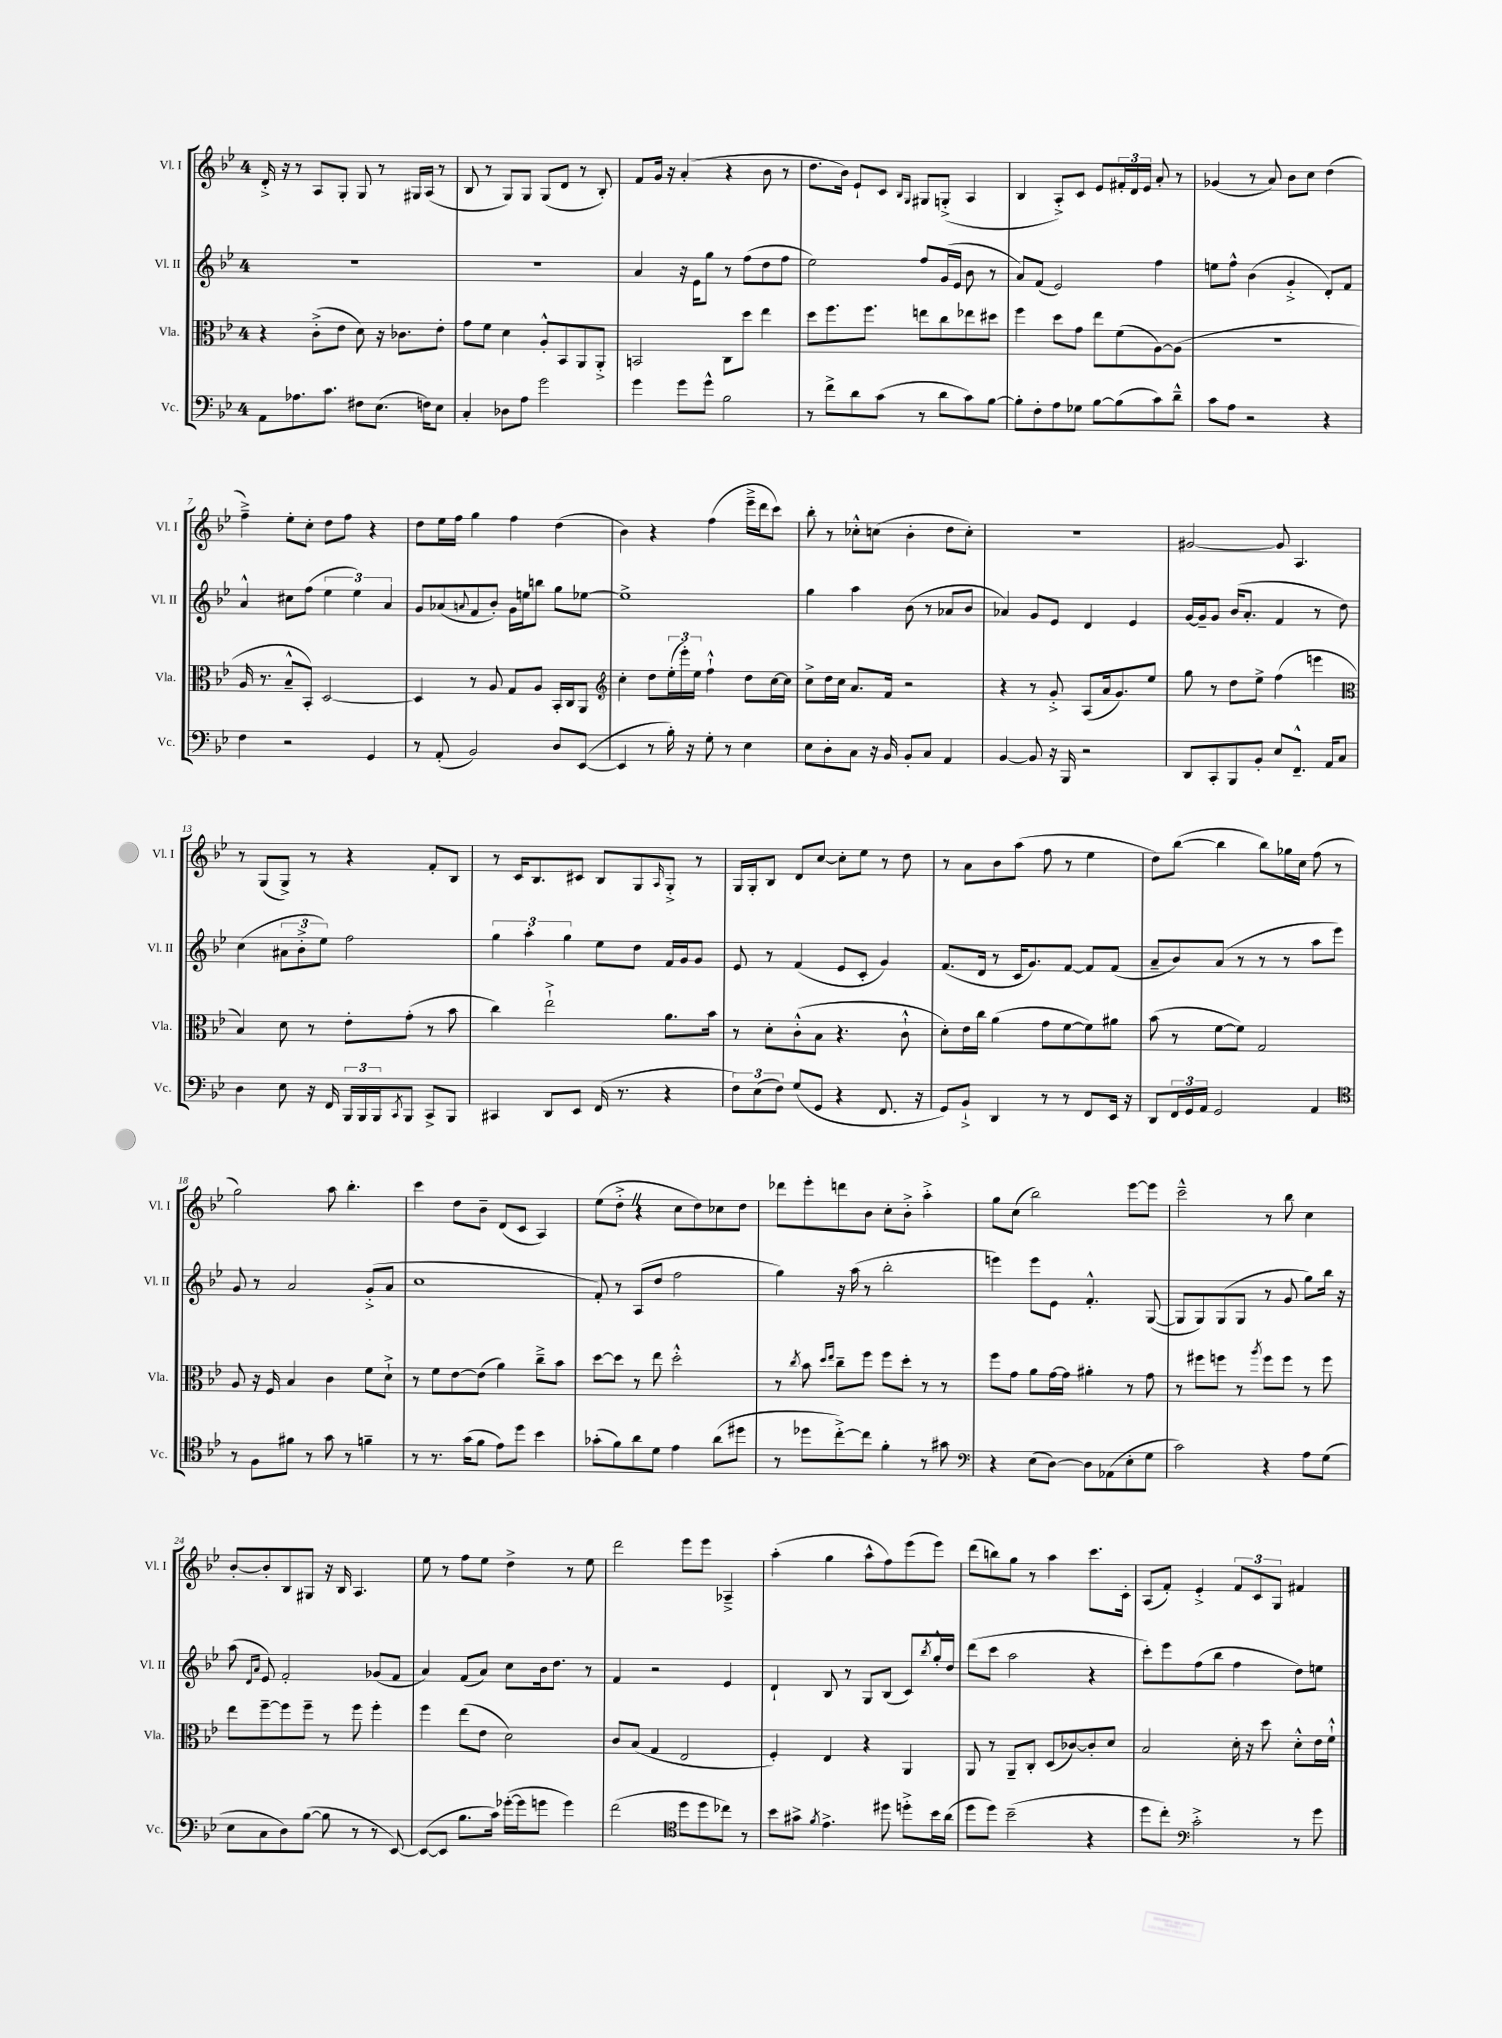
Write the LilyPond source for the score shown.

<<
\new StaffGroup <<
\new Staff = "s0" \with { instrumentName = "Vl. I" shortInstrumentName = "Vl. I" } {
    \clef treble \key bes \major \once \override Staff.TimeSignature.style = #'single-digit \time 4/4
    d'16-.-> r16 r8 a8 g8-. g8 r8 gis16 a16( r8 |
    bes8 r8 g8) g8 g8( d'8 r8 bes8-.) |
    f'8 g'16 r16 a'4-.( r4 bes'8 r8 |
    d''8. bes'16) ees'8-! c'8 \grace { bes16 g16 } gis8 g8-.->( a4 |
    bes4 a8-.->) c'8 ees'8 \tuplet 3/2 { fis'16-. d'16 ees'16 } a'8-. r8 |
    ges'4( r8 a'8) bes'8 c''8 d''4( |
    f''4--->) ees''8-. c''8-. d''8 f''8 r4 |
    d''8 ees''16 f''16 g''4 f''4 d''4( |
    bes'4) r4 f''4( ees'''16---> d'''16 c'''8) |
    bes''8-. r8 ces''8-.-^ c''8( bes'4-. d''8 c''8-.) |
    r1 |
    gis'2~ gis'8 a4. |
    r8 g8( g8->) r8 r4 f'8-. bes8 |
    r8 c'16 bes8. cis'8 bes8 g8 \grace { a16 } g8-.-> r8 |
    g16 g16-. bes8 d'8 c''8~ c''8-. ees''8 r8 d''8 |
    r8 a'8 bes'8 a''8( f''8 r8 ees''4 |
    d''8) bes''8~( bes''4 bes''8) ges''16 c''16 f''8( r8 |
    g''2) a''8 bes''4.-. |
    c'''4 d''8 bes'8-- d'8( c'8 a4) |
    ees''8( d''8-.-> \once \override BreathingSign.text = \markup { \musicglyph "scripts.caesura.straight" } \breathe r4 c''8 d''8) ces''8 d''8 |
    des'''8 ees'''8-. d'''8 bes'8 c''8-. bes'8-.-> a''4-.-> |
    g''8 c''8( bes''2) ees'''8~ ees'''8 |
    c'''2---^ r8 bes''8 c''4 |
    bes'8~-. bes'8-. bes8 gis8 r16 bes16 a4. |
    ees''8 r8 f''8 ees''8 d''4-> r8 ees''8 |
    d'''2 ees'''8 ees'''8 aes4---> |
    a''4-.( g''4 a''8-^ f''8) ees'''8( ees'''8) |
    d'''8( b''8) g''8 r8 a''4 c'''8. c'16-. |
    a8( f'8-.) ees'4-.-> \tuplet 3/2 { f'8 c'8 g8 } fis'4 \bar "|." |
}
\new Staff = "s1" \with { instrumentName = "Vl. II" shortInstrumentName = "Vl. II" } {
    \clef treble \key bes \major \once \override Staff.TimeSignature.style = #'single-digit \time 4/4
    R1 |
    R1 |
    a'4 r16 ees'16 g''8 r8 f''8( d''8 f''8 |
    ees''2) f''8 g'16( ees'16 bes'8 r8 |
    a'8) f'8( ees'2) f''4 |
    e''8 f''8-^ bes'4( g'4-.-> d'8-.) f'8 |
    a'4-^ cis''8 f''8( \tuplet 3/2 { ees''4 ees''4) a'4 } |
    g'8 aes'8( \appoggiatura { a'8 } f'8 bes'8-.) g'16 e''16 b''8 g''8 ees''8~ |
    ees''1-> |
    g''4 a''4 bes'8( r8 aes'8 bes'8 |
    aes'4) g'8 ees'8 d'4 ees'4 |
    g'16~ g'16-- g'8 bes'16( a'8.-. f'4 r8 d''8) |
    c''4( \tuplet 3/2 { ais'8 bes'8-.-> ees''8) } f''2 |
    \tuplet 3/2 { g''4 a''4-. g''4 } ees''8 d''8 f'16 g'16 g'8 |
    ees'8 r8 f'4( ees'8 c'8-. g'4) |
    f'8.( d'16 r8 c'16 g'8.) f'8~ f'8 f'8( |
    a'8-- bes'8) a'8( r8 r8 r8 a''8 ees'''8) |
    g'8 r8 a'2 g'8-.->( a'8 |
    c''1 |
    f'8-.) r8 a8( d''8 f''2 |
    g''4) r16 a''16( r8 bes''2-. |
    e'''4) e'''8 ees'8 f'4.-.-^ g8~( |
    g8 g8) g8( g8 r8 g'8 g''8) bes''16 r16 |
    a''8( \grace { d'16 a'16 } ees'8) f'2-. ges'8( f'8 |
    a'4) f'8( a'8) c''8 bes'16 d''8. r8 |
    f'4 r2 ees'4 |
    d'4-! bes8 r8 g8 bes8( c'8) \acciaccatura { bes''8 } g''16-.-^ d''16 |
    d'''8( c'''8 a''2 r4 |
    c'''8-.) ees'''8 f''8( bes''8 f''4 d''8) e''8 \bar "|." |
}
\new Staff = "s2" \with { instrumentName = "Vla." shortInstrumentName = "Vla." } {
    \clef alto \key bes \major \once \override Staff.TimeSignature.style = #'single-digit \time 4/4
    r4 c'8-.->( ees'8 d'8) r16 ces'8. ees'8-. |
    g'8 f'8 d'4 a8-.-^ bes,8 a,8 a,8-.-> |
    b,2 c8 d''8 ees''4 |
    d''8 f''8. f''8. e''8 c''8 ees''8 dis''8 |
    f''4 d''8 g'8 ees''8 f'8( a8~) a8( |
    R1 |
    a16 r8. bes8---^ bes,8-.) d2~ |
    d4 r8 a8 g8 a8 bes,16-. c16 a,8 |
    \clef treble c''4-. d''8 \tuplet 3/2 { ees''16-.( ees'''16-.) ees''16 } f''4-!-^ d''8 c''16~ c''16 |
    c''8-> d''16 c''16 a'8. f'16 r2 |
    r4 r8 g'8-.-> a8( a'16 g'8.) ees''8 |
    g''8 r8 d''8 ees''8-> f''4( e'''4 |
    \clef alto bes4) d'8 r8 ees'8-. g'8-.( r8 bes'8 |
    c''4) ees''2-!-> a'8. bes'16 |
    r8 d'8-. c'8-.-^( bes8 r4. c'8-!-^ |
    d'8-.) ees'16 c''16 a'4( g'8 f'8~ f'8) ais'8 |
    bes'8( r8 f'8~ f'8) g2 |
    a8 r16 f16 bes4 c'4 f'8 d'8-!-> |
    r8 f'8 ees'8~ ees'8( a'4) c''8---> bes'8 |
    d''8~ d''8 r8 ees''8 d''2-.-^ |
    r8 \acciaccatura { c''8 } bes'8 \grace { d''16 ees''16 } c''8-- f''8 f''8 d''8-. r8 r8 |
    f''8 g'8 a'8 g'16~ g'16 ais'4-. r8 g'8 |
    r8 fis''8 f''8 r8 \acciaccatura { a''8 } f''8 f''8 r8 f''8 |
    ees''8 f''8~-- f''8 f''8-- r8 f''8 f''4-. |
    f''4 ees''8( ees'8 d'2) |
    c'8 bes8( g4 ees2 |
    f4-.) ees4 r4 a,4 |
    a,8 r8 a,8-- c8-. d8( ces'8~) ces'8-. d'8 |
    bes2 d'16-. r16 d''8 d'8-.-^ ees'16 f'16-!-^ \bar "|." |
}
\new Staff = "s3" \with { instrumentName = "Vc." shortInstrumentName = "Vc." } {
    \clef bass \key bes \major \once \override Staff.TimeSignature.style = #'single-digit \time 4/4
    a,8 aes8. c'8. fis8 ees8.( f16) ees8 |
    c4-. des8 a8 g'2 |
    g'4 g'8 g'8-^ bes2 |
    r8 f'8-> d'8 c'8( r8 d'8 c'8) bes8~ |
    bes8-. f8-. a8 ges8 bes8~ bes8( c'8) d'8---^ |
    c'8 a8 r2 r4 |
    f4 r2 g,4 |
    r8 a,8-.( bes,2) d8 ees,8~( |
    ees,4 r8 bes16-.) r16 g8-. r8 ees4 |
    ees8 d8-. c8 r16 bes,16 bes,8-. c8 a,4 |
    bes,4~ bes,8 r16 bes,,16 r2 |
    d,8 c,8-. bes,,8 bes,8-. ees8 f,8.---^ a,16 c8 |
    d4 ees8 r16 f,16 \tuplet 3/2 { bes,,16 bes,,16 bes,,16 } \acciaccatura { c,8 } bes,,8 c,8-> bes,,8 |
    cis,4 d,8 ees,8 f,16( r8. r4 |
    \tuplet 3/2 { f8) ees8( f8) } g8( g,8 r4 f,8. r16 |
    g,8) bes,8-!-> d,4 r8 r8 f,8 ees,16 r16 |
    d,8 \tuplet 3/2 { f,16 g,16 a,16 } g,2 a,4 |
    \clef tenor r8 f8 fis'8 r8 g'8 r8 f'4-- |
    r8 r8. g'16( f'8 ees'8) d''8 bes'4 |
    ges'8-.( f'8) a'8 d'8 ees'4 a'8( dis''8 |
    r8 des''8 c''8~-.->) c''8 f'4-. r8 gis'8 |
    \clef bass r4 ees8( d8~) d8 aes,8( ees8-. g8 |
    c'2) r4 a8 g8( |
    ees8 c8 d8) bes8~( bes8 r8 r8 ees,8~) |
    ees,8~( ees,8 bes8. c'16) ges'16~-.( ges'16 g'8 g'4) |
    f'2( \clef tenor d''8 d''8 ces''8) r8 |
    bes'8 gis'8-> \acciaccatura { f'8 } ees'4.-> dis''8 d''8-.-> bes'16 a'16( |
    d''8 d''8) bes'2--( r4 |
    d''8 c''8-.) \clef bass c'2-.-> r8 g'8 \bar "|." |
}
>>
>>
